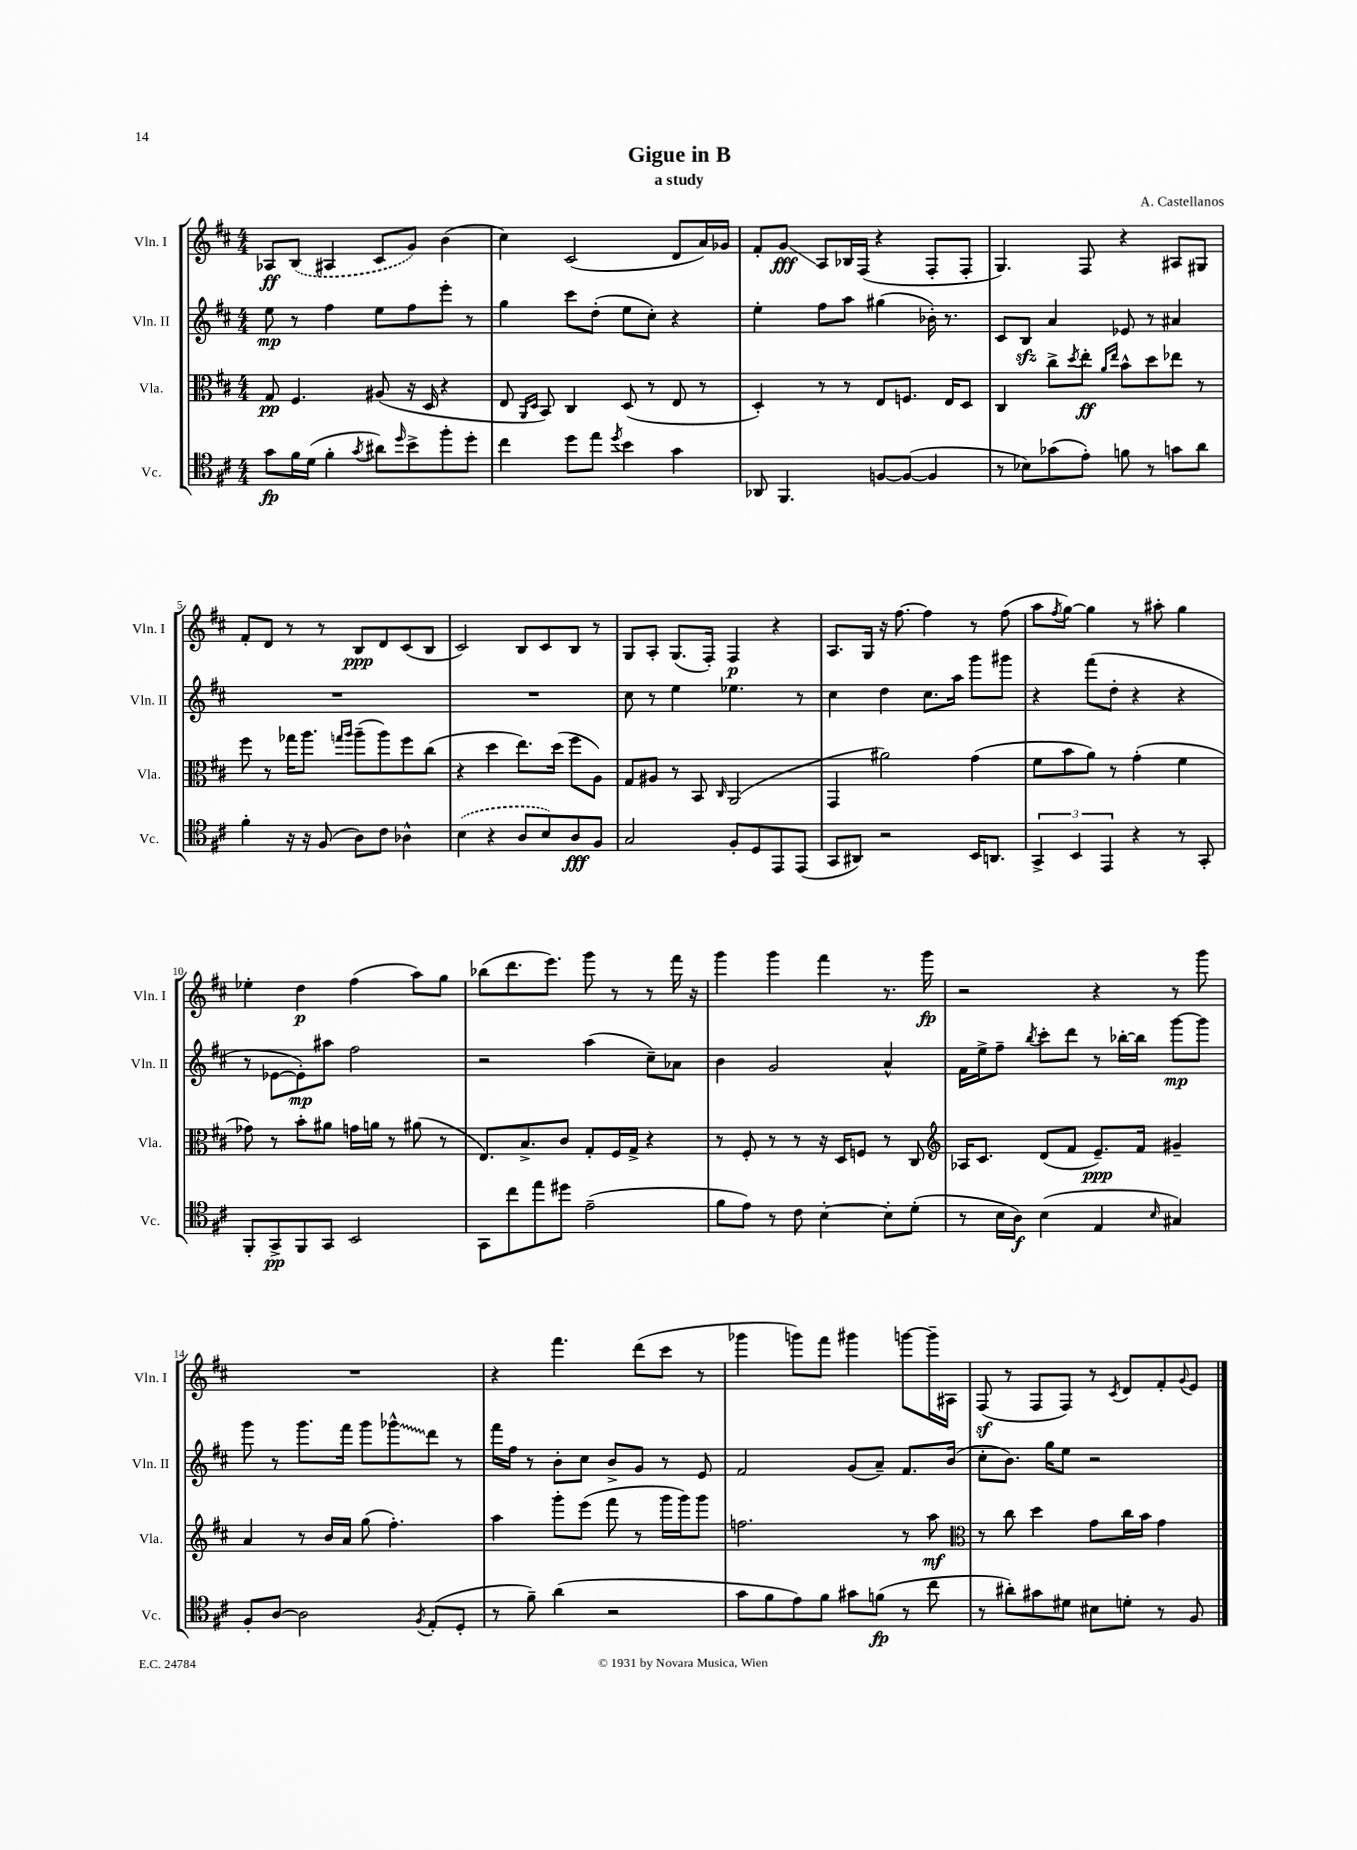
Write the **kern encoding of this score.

**kern	**kern	**kern	**kern
*staff4	*staff3	*staff2	*staff1
*clefC4	*clefC3	*clefG2	*clefG2
*k[f#c#]	*k[f#c#]	*k[f#c#]	*k[f#c#]
*M4/4	*M4/4	*M4/4	*M4/4
8g	8G	8ee	8A-
16f#	4.F#	8r	(8B
(16d	.	.	.
4f#'	.	4ff#	4A#
8qg	.	.	.
8a#)	(8A#	8ee	8c#
16qqdd	.	.	.
8b^	16r	8ff#	8g)
.	16D	.	.
8ff#'	4r	8eee'	(4b
8dd'	.	8r	.
=	=	=	=
4cc#	8E	4gg	4cc#)
.	16qqAA	.	.
.	16qqD	.	.
.	8BB)	.	.
8dd	4C#	8ccc#	(2c#
8ee	.	(8dd'	.
8qdd	.	.	.
4b	(8D	8ee	.
.	8r	8cc#')	.
4g	8E	4r	8d
.	8r	.	16a)
.	.	.	16g-
=	=	=	=
8AA-	4D')	4ee'	8f#'
4.FF#	.	.	8g
.	8r	8ff#	8A
.	8r	8aa	16B-
.	.	.	(16F#
[8F	8E	(4gg#	4r
(8F_	8.F	.	.
4F]	.	16b-')	8F#'
.	16E	8.r	.
.	8D	.	8F#'
=	=	=	=
8r	4C#	8c#	4.G)
8B-)	.	8B	.
(8g-	8cc#^	4a	.
.	8qdd	.	.
8e')	8ee'	.	8F#
.	16qqa	.	.
.	16qqee	.	.
8f	8b^^	8e-	4r
8r	8dd	8r	.
8g	8ee-	4a#	8A#
8a	8r	.	8G#
=	=	=	=
4f#'	8ff#	1r	8f#'
.	8r	.	8d
16r	16gg-	.	8r
16r	8.aa	.	.
(8F#	.	.	8r
.	16qqgg	.	.
.	16qqaa	.	.
8A)	(8aa~	.	8B
8c#	8aa)	.	8d
4A-^^	8ff#	.	(8c#
.	(8cc#	.	8B
=	=	=	=
(4B	4r	1r	2c#)
4r	4dd	.	.
8A	8.ee)	.	8B
8B)	.	.	8c#
.	(16dd	.	.
8A	8ff#	.	8B
8F#	8A)	.	8r
=	=	=	=
2G	8G	8cc#	8G
.	8A#	8r	8A'
.	8r	4ee	(8.G
.	8BB	.	.
.	.	.	16F#')
.	16qqC#	.	.
8F#'	(2AA	4.ee-	4F#
8D	.	.	.
8EE	.	.	4r
(8EE	.	8r	.
=	=	=	=
8GG	4GG	4cc#	8.A
8AA#)	.	.	.
.	.	.	16G
2r	2a#)	4dd	16r
.	.	.	[8.ff#
.	.	8.cc#	4ff#]
.	.	16aa	.
16BB	(4g	8ggg	8r
8.AA	.	.	.
.	.	8ggg#	(8ff#
=	=	=	=
6GG^	8f#	4r	8aa
.	.	.	8qff#
.	8b	.	[8gg)
6BB	.	.	.
.	8a)	(8fff#	4gg]
6EE	.	.	.
.	8r	8dd'	.
4r	(4g'	4r	8r
.	.	.	8aa#'
8r	4f#	4r	4gg
8GG'	.	.	.
=	=	=	=
8FF#'	8g-)	8r	4ee-'
8GG^	8r	[8e-	.
8FF#	8b'	8e-'])	4dd
8GG	8a#	8aa#	.
2BB	16g	2ff#	(4ff#
.	16a	.	.
.	8r	.	.
.	(8a#	.	8aa)
.	8r	.	8gg
=	=	=	=
8GG	8.E)	2r	(8bb-
8cc#	.	.	8.ddd
.	8.B^	.	.
8ee	.	.	.
.	.	.	8.eee)
8dd#	8c#	.	.
(2e~	8G'	(4aa	8ggg
.	16F#	.	8r
.	16G^	.	.
.	4r	8cc#~)	8r
.	.	8a-	16fff#
.	.	.	16r
=	=	=	=
8f#	8r	4b	4ggg
8e)	8F#'	.	.
8r	8r	2g	4ggg
8c#	8r	.	.
[4B'	16r	.	4fff#
.	16D	.	.
.	8F	.	.
8B']	8r	4a^^	8.r
(8d'	8C#	.	.
.	.	.	16ggg
=	=	=	=
*	*clefG2	*	*
8r	16A-	16f#	2r
.	8.c#	16ee^	.
16B	.	8ff#~	.
16A)	.	.	.
.	.	8qbb	.
(4B	(8d	8ccc#'	.
.	8f#	8ddd	.
4E	8.e~)	8r	4r
.	.	[16bb-'	.
.	16f#	16bb-]	.
16qqB	.	.	.
4G#)	4g#~	[8ggg	8r
.	.	8ggg]	8ggg
=	=	=	=
8F#'	4a	8ggg	1r
[8A	.	8r	.
2A]	8r	8.ggg	.
.	16b	.	.
.	16a	16fff#	.
.	(8gg	8ggg	.
.	4.ff#')	8ggg-^^	.
8qF#	.	.	.
(8E'	.	8ddd	.
8D'	.	8r	.
=	=	=	=
8r	4aa	16fff#	4r
.	.	16ff#	.
8f#~)	.	8r	.
(4a	8ggg'	8b'	4.fff#
.	(8eee	8cc#	.
2r	8fff#	8b^	.
.	8r	8g	(8ddd
.	16ggg	8r	8ccc#
.	16ggg)	.	.
.	8ggg	8e	8r
=	=	=	=
8g	2.ff	2f#	4ggg-
8f#	.	.	.
8e)	.	.	8ggg)
8f#	.	.	8fff#
8g#	.	(8g	4ggg#
(8f	.	8a~)	.
8r	8r	8.f#	[8ggg
8cc#	8aa	.	16ggg~]
.	.	(16b	16A#
=	=	=	=
*	*clefC3	*	*
8r	8r	8cc#'	(8F#
8a#')	8cc#	8.b)	8r
8g#	4dd	.	8F#
.	.	16gg	.
8d#	.	8ee	8F#)
8B#	8g	2r	8r
.	.	.	8qc#
8d'	16cc#	.	8d
.	16b	.	.
8r	4g	.	8f#'
.	.	.	8qqg
8F#	.	.	8e
==	==	==	==
*-	*-	*-	*-
